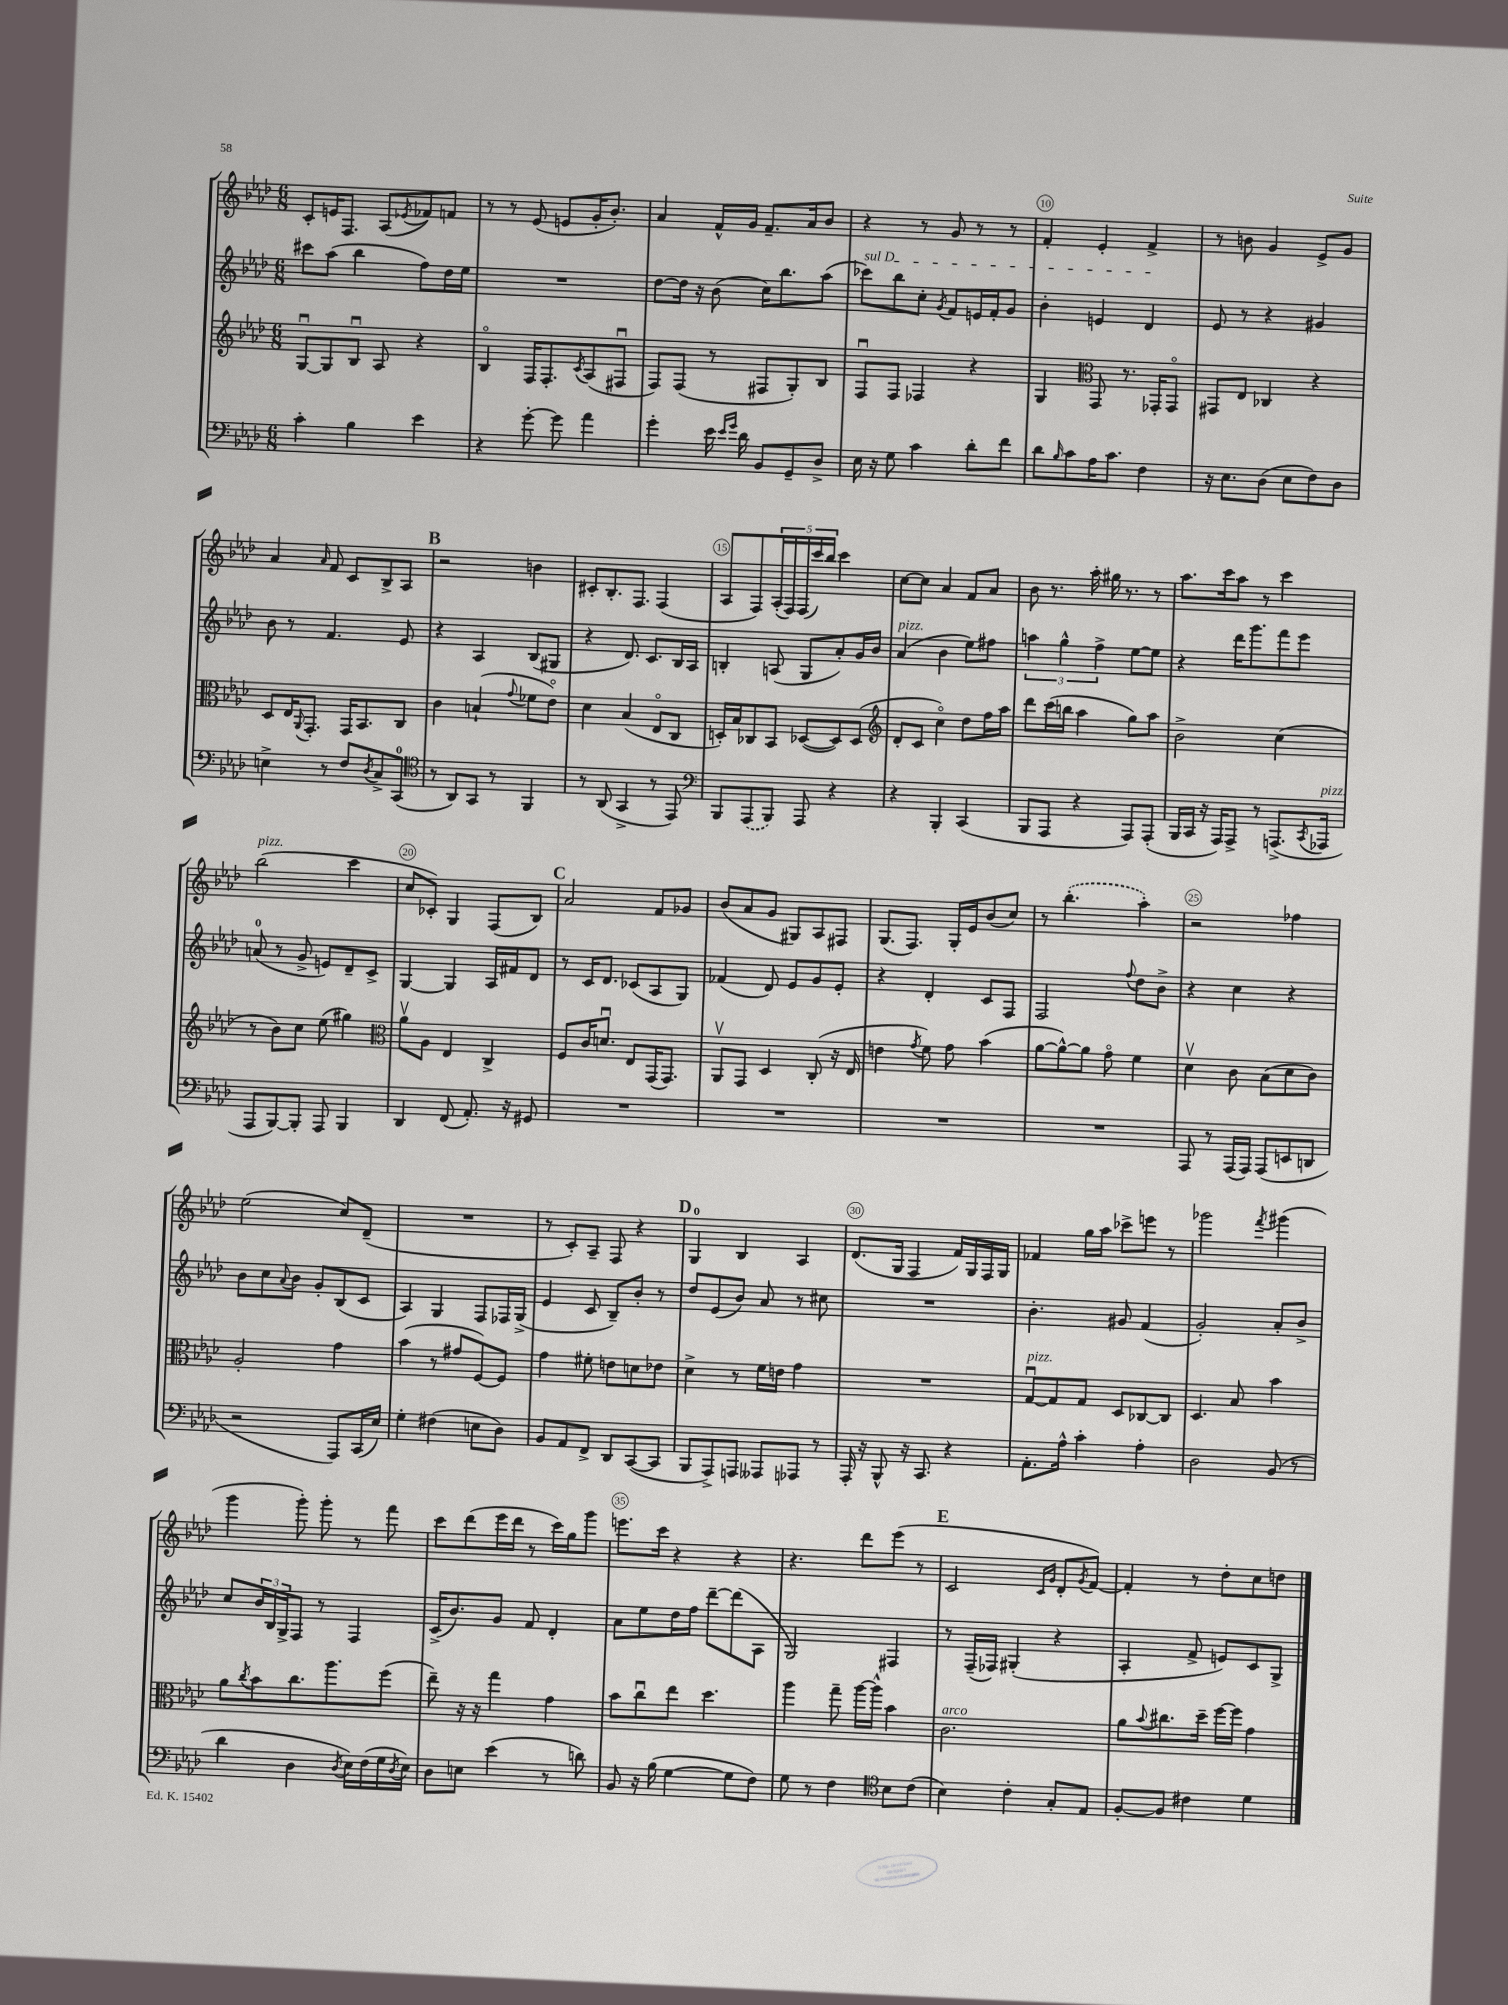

**kern	**kern	**kern	**kern
*staff4	*staff3	*staff2	*staff1
*clefF4	*clefG2	*clefG2	*clefG2
*k[b-e-a-d-]	*k[b-e-a-d-]	*k[b-e-a-d-]	*k[b-e-a-d-]
*M6/8	*M6/8	*M6/8	*M6/8
4c'	[8Gu	8ccc#	8c'
.	8G]	(8aa-	16e
.	.	.	8.F
4B-	8B-u	4bb-	.
.	8A-	.	(8A-
.	.	.	8qe-
4e-	4r	8ff)	8f-)
.	.	16dd-	8f
.	.	16ee-	.
=	=	=	=
4r	4B-o	2.r	8r
.	.	.	8r
[8g'	16F	.	(8e-
.	8.F'	.	.
8g]	.	.	8e
.	8qc	.	.
4a-	(8A-	.	16g'
.	.	.	8.b-')
.	8F#u	.	.
=	=	=	=
4g'	8F)	[8dd-	4a-
.	(8F	16dd-]	.
.	.	16r	.
16e-	8r	(8b-	16f^^
16qqe-	.	.	.
16qqg	.	.	.
16d-	.	.	16g
8BB-	8F#	16cc)	8.f~
.	.	8.bb-	.
8GG~	8G')	.	.
.	.	.	16a-
8D-^	8B-	(8aa-	8b-
=	=	=	=
16E-	8Fu	8ccc-)	4r
16r	.	.	.
8G	8F	8bb-	.
4c	4F-	8cc'	8r
.	.	8qg	.
.	.	8f	8g
8d-'	4r	16e	8r
.	.	16f'	.
8f	.	8g	8r
=	=	=	=
8d-	4G	4b-'	4f'
16qqB-	.	.	.
8c	.	.	.
*	*clefC3	*	*
16A-	8GG	4e	4e-'
8.c	.	.	.
.	8.r	.	.
4F	.	4d-	4f^
.	16GG-'	.	.
.	8GG-o	.	.
=	=	=	=
16r	8GG#	8e-	8r
8.E-	.	.	.
.	8E-	8r	8b
(8D-	4C-	4r	4g
8E-	.	.	.
8F)	4r	4g#	8e-^
8D-	.	.	8g
=	=	=	=
4E^	8D-	8b-	4a-
.	16E-	8r	.
.	8qqAA-	.	.
.	8.GG'	.	.
.	.	.	16qqa-
8r	.	4.f	8f
8F	16GG	.	8c
.	8.BB-	.	.
8qD-	.	.	.
8C^	.	.	8B-^
(8CC	8C	8e-	8A-
=	=	=	=
*clefC4	*	*	*
8r	4c	4r	2r
8AA-)	.	.	.
8GG	(4B`	4A-	.
8r	.	.	.
.	8qqg	.	.
4FF	8f-	(8B-	4b
.	8e-o)	8G#	.
=	=	=	=
8r	4d-	4r	8c#'
(8AA-	.	.	8.B-'
4GG^	(4B-	8.d-)	.
.	.	.	8.F
.	.	8.c	.
8r	8E-o	.	(4F
8EE-)	8C	16B-	.
.	.	16A-	.
=	=	=	=
*clefF4	*	*	*
8BBB-	16D')	4B'	8A-
.	16B-	.	.
(8AAA-	8C-	.	8F)
8BBB-)	8BB-	(8A	(20A-'
.	.	.	20F)
.	.	.	(20F
8AAA-	([8D-	8G	.
.	.	.	20ccc)
.	.	.	20bb-
4r	8D-])	8a-')	4ccc
.	(8D-	16g	.
.	.	16b-	.
=	=	=	=
*	*clefG2	*	*
4r	8d-'	(4a-	[8cc
.	8c	.	8cc]
4BBB-'	4cco)	4b-	4a-
(4CC	8dd-	8ee-)	8f
.	16ff	8ff#	8a-
.	16aa-	.	.
=	=	=	=
8BBB-	8ddd-	6aa	8b-
8AAA-	(16ccc	.	8.r
.	.	6gg^^	.
.	16bb	.	.
4r	4aa-	.	.
.	.	.	16aa-'
.	.	6ff^	.
.	.	.	16gg#
.	.	.	8.r
8AAA-)	8gg)	[8ee-	.
(8AAA-'	8aa-	8ee-]	8r
=	=	=	=
16BBB-	2b-^	4r	8.aa-
16CC	.	.	.
16r	.	.	.
16AAA-)	.	.	16ccc
8AAA-^	.	16ddd-	8aa-
.	.	8.ggg	.
8r	.	.	8r
(8.AAA^	(4cc	8fff	4ccc
.	.	8eee-	.
8qCC	.	.	.
16AAA-	.	.	.
=	=	=	=
8AAA-	8r	(8a	(2bb-
[8BBB-)	8b-)	8r	.
8BBB-']	8cc	8g^	.
8AAA-	(8ee-	8e)	.
4BBB-	4gg#)	8d-~	4ccc
.	.	8c^	.
=	=	=	=
*	*clefC3	*	*
4DD-	8a-v	[4G	8cc
.	8A-	.	8c-')
(8FF	4E-	4G]	4G
8.AA-')	.	.	.
.	4C^	16A-	(8F
16r	.	16f#	.
8GG#	.	8d-	8B-)
=	=	=	=
2.r	8F	8r	2a-
.	16c	16c	.
.	8.du	8.d-	.
.	8E-	(8c-	.
.	(16GG	8A-	8f
.	8.GG)	.	.
.	.	8G)	8g-
=	=	=	=
2.r	8AA-v	(4f-	(8b-
.	8GG	.	8a-
.	4D-	8d-)	8g
.	.	8e-	8G#)
.	(8C'	8g	8A-
.	16r	8e-'	8F#
.	16E-	.	.
=	=	=	=
2.r	4e	4r	(8.G
.	.	.	8.F)
.	8qg	.	.
.	8f)	4d-'	.
.	8g	.	16G'
.	.	.	16e-
.	(4b-	8c	(8b-
.	.	8F	8cc)
=	=	=	=
2.r	[8a-	2F	8r
.	8a-^^_)	.	(4.bb-'
.	8a-]	.	.
.	8go	.	.
.	.	8qqff	.
.	4f	8dd-	4aa-')
.	.	8b-^	.
=	=	=	=
8AAA-	4d-v	4r	2r
8r	.	.	.
(16AAA-	8c	4cc	.
16AAA-)	.	.	.
(8AAA-	(8B-	.	.
8EE	8d-	4r	4ff-
8DD	8c)	.	.
=	=	=	=
2r	2A-'	8b-	(2ee-
.	.	8cc	.
.	.	8qqa-	.
.	.	8b-	.
.	.	8g'	.
8AAA-)	4g	(8B-	8cc)
(16CC	.	8c	(8d-~
16E-)	.	.	.
=	=	=	=
4G'	(4b-	4A-)	2.r
(4F#	8r	4G	.
.	8g#	.	.
8E	[8F)	8F	.
8D-)	8F]	16F-	.
.	.	(16G^	.
=	=	=	=
8BB-	4g	4e-	8r
8AA-	.	.	8c')
8FF^	8f#'	8c	8A-~
8DD-	8e	8B-~)	8F
([8CC	8d	8b-'	4r
8CC]	8e-	8r	.
=	=	=	=
8BBB-	4d-^	8dd-	4G
8AAA-^)	.	(8e-	.
8AAA	8r	8b-)	4B-
8AAA--	16f	8a-	.
.	16e	.	.
8AAA-	4g	8r	4A-
8r	.	8cc#	.
=	=	=	=
16AAA-'	2.r	2.r	(8.d-
16r	.	.	.
8BBB-^^	.	.	.
.	.	.	16G
16r	.	.	4F
8.CC	.	.	.
4r	.	.	16f)
.	.	.	16G
.	.	.	16F
.	.	.	16G
=	=	=	=
8.AA-'	[8Gu	4.b-'	4f-
.	8G]	.	.
16A-^^	.	.	.
4c'	8G	.	16gg
.	.	.	16aa-
.	8D-	8g#	8ccc-^
4A-'	[8C-	(4f	8eee
.	8C-]	.	8r
=	=	=	=
2D-	4.D-	2g')	2ggg-
.	8B-	.	.
.	.	.	8qfff
(8BB-	4b-	8a-'	(4ggg#
8r	.	8b-^	.
=	=	=	=
4d-	8a-	8cc	4ggg
.	8qcc	.	.
.	8b-	24b-	.
.	.	24B-	.
.	.	24G^	.
4D-	8.cc	8F	8ggg')
.	.	8r	8ggg'
.	8.aa-	.	.
8qD-	.	.	.
16E-)	.	4F	8r
(16F	.	.	.
16G	(8ff	.	8fff
8qD-	.	.	.
16E-)	.	.	.
=	=	=	=
8D-	8ee-~)	(16c^	8ccc
.	.	8.b-)	.
8E	16r	.	(8ddd-
.	16r	.	.
(4e-	4gg	8g	16eee-
.	.	.	16ddd-
.	.	8f	8r
8r	4g	4d-'	16ccc)
.	.	.	16gg
8d)	.	.	8ggg
=	=	=	=
8BB-	8b-	8a-	8.eee
16r	8ccu	8ee-	.
(16B-	.	.	16ccc
[4G	8ee-	16dd-	4r
.	.	16ff	.
.	4.dd-	[8ddd-~	.
8G]	.	(8ddd-]	4r
8F)	.	8A-	.
=	=	=	=
8G	4aa-	2G)	4.r
8r	.	.	.
4F	8gg~	.	.
.	[16aa-	.	8ddd-
.	16aa-^^]	.	.
*clefC4	*	*	*
8B-	4b-	4F#	(8eee-
(8c	.	.	8r
=	=	=	=
4B-)	2.c	8r	2c
.	.	(16F~	.
.	.	16F-)	.
4c'	.	(4G#'	.
.	.	.	16qqc
.	.	.	16qqg
8G'	.	4r	8d-'
.	.	.	8qg
8E-	.	.	[8f)
=	=	=	=
[8F'	8a-	4A-'	4f']
.	8qqb-	.	.
8F]	8.cc#	.	.
4c#	.	8f^	8r
.	16dd-~	.	.
.	[16ff	8e)	8dd-'
.	16ff]	.	.
4d-	4g	8c	8cc
.	.	8G^	8dd
==	==	==	==
*-	*-	*-	*-
